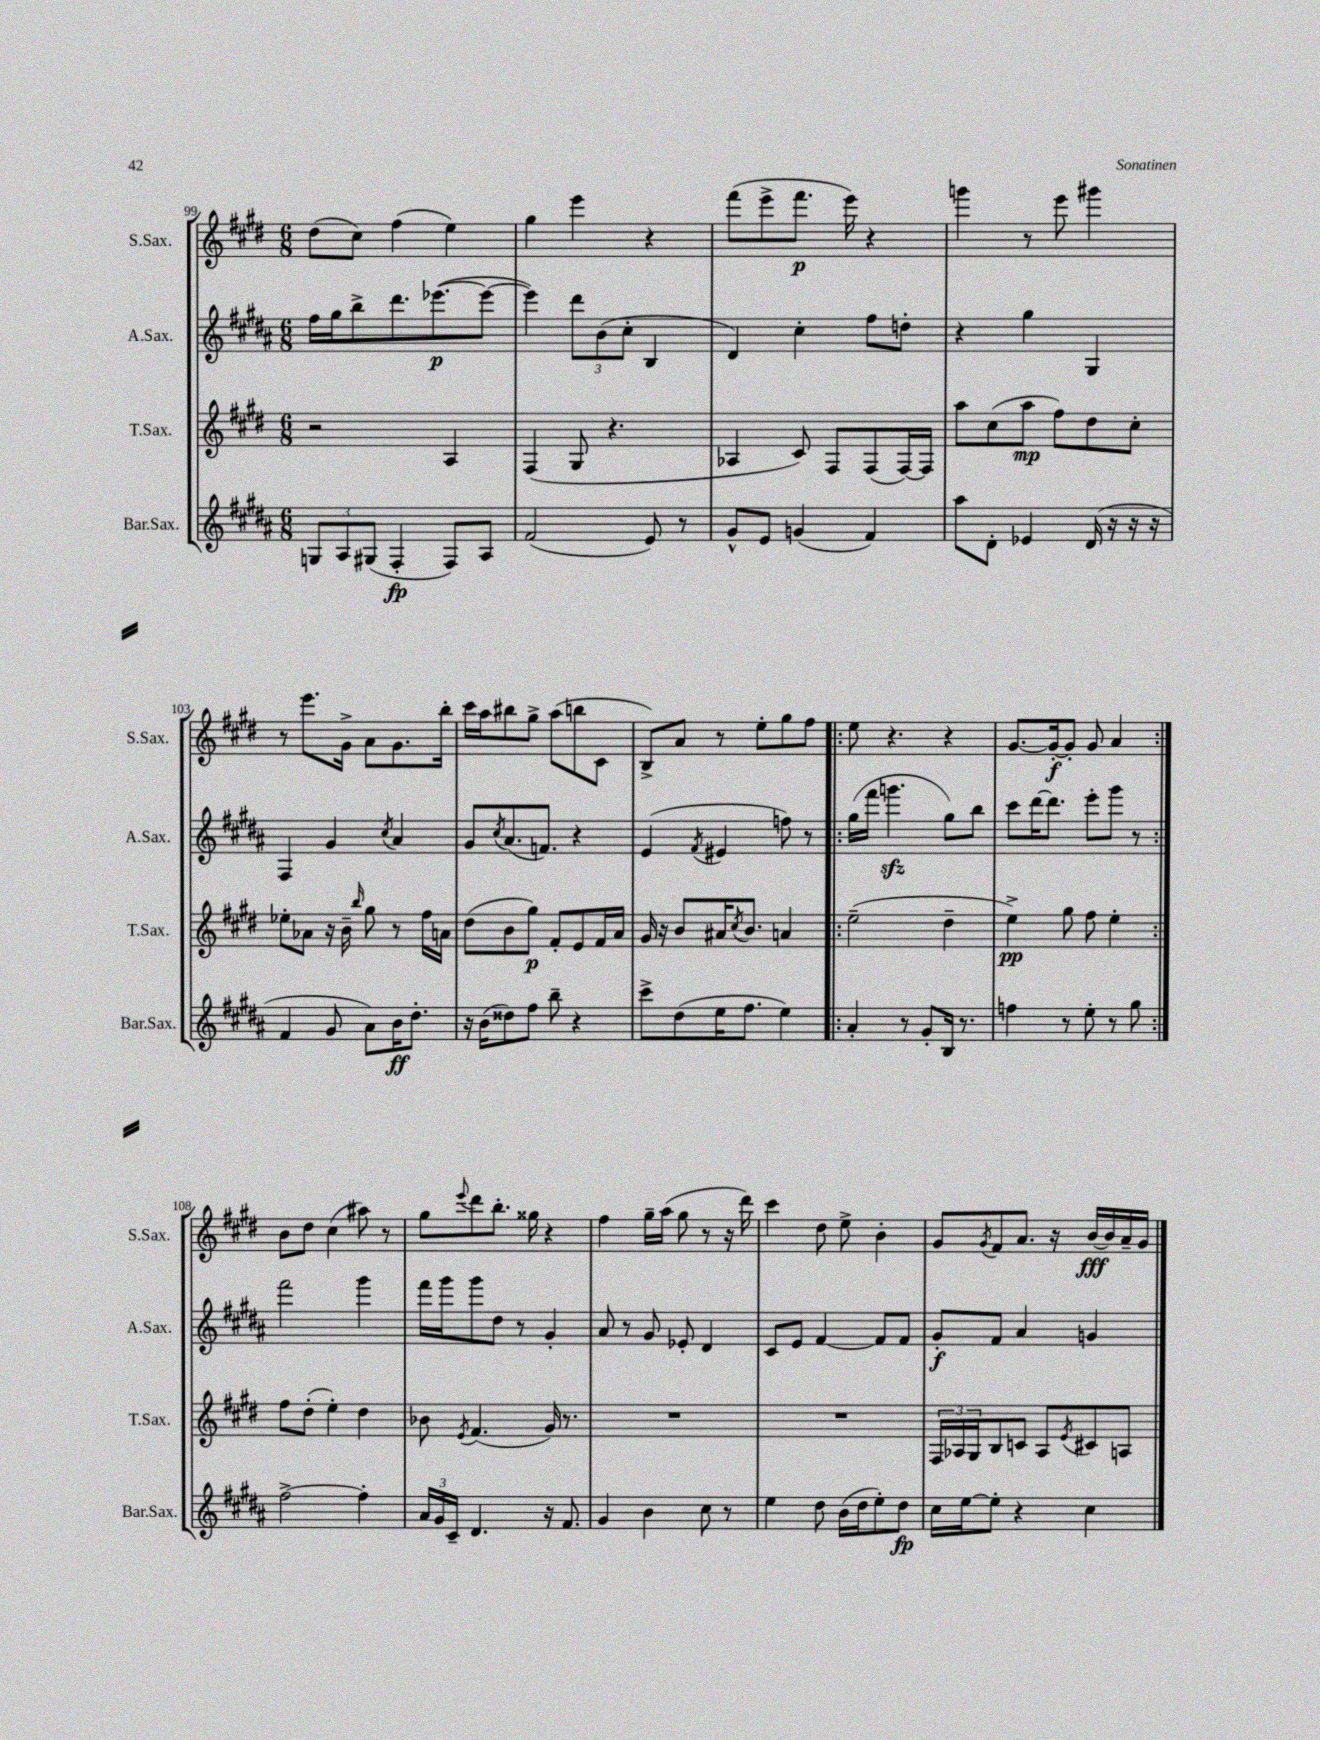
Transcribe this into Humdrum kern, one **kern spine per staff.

**kern	**kern	**kern	**kern
*staff4	*staff3	*staff2	*staff1
*clefG2	*clefG2	*clefG2	*clefG2
*k[f#c#g#d#a#]	*k[f#c#g#d#]	*k[f#c#g#d#a#]	*k[f#c#g#d#]
*M6/8	*M6/8	*M6/8	*M6/8
12G/L	2r	16ff#\LL	(8dd#\L
.	.	16gg#\J	.
12A#/	.	.	.
.	.	8bb^\	8cc#\J)
(12G#/J	.	.	.
4F#'/	.	8.ddd#\	(4ff#\
.	.	([8.eee-\	.
8F#/L)	4A/	.	4ee\)
8A#/J	.	8eee-\_J	.
=	=	=	=
(2f#/	(4F#/	4eee-\])	4gg#\
.	8G#/	12ddd#\L	4eee\
.	.	(12b\	.
.	4.r	.	.
.	.	12cc#'\J	.
8e/)	.	4B/	4r
8r	.	.	.
=	=	=	=
8g#^^/L	4A-/	4d#/)	(8fff#\L
8e/J	.	.	8eee^\
(4g/	8c#/)	4cc#'\	8.fff#\J
.	8F#/L	.	.
.	.	.	16eee\)
4f#/)	(8F#/	8ff#\L	4r
.	[16F#/L)	8dd'\J	.
.	16F#/]JJ	.	.
=	=	=	=
8aa#\L	8aa\L	4r	4ggg\
8d#'\J	(8cc#\	.	.
4e-/	8aa\J	4gg#\	8r
.	8ff#\L)	.	8eee\
(16d#/	8dd#\	4G#/	4ggg#\
16r	.	.	.
16r	8cc#'\J	.	.
16r	.	.	.
=	=	=	=
4f#/	8ee-'\L	4F#/	8r
.	8a-\J	.	8.eee\L
8g#/	16r	4g#/	.
.	16b~\	.	16g#^\Jk
.	16qqbb/	.	.
8a#\L)	8gg#\	.	8a\L
.	.	8qcc#/	.
16b\K	8r	4a#/	8.g#\
8.dd#'\J	.	.	.
.	16ff#\LL	.	.
.	16a\JJ	.	16bb'\Jk
=	=	=	=
16r	(8dd#\L	8g#/L	16ccc#\LL
(16b\LK	.	.	16aa\J
.	.	8qcc#/	.
8dd##\)	8b\	(8.a#/	8bb#\
8ff#\J	8gg#\J)	.	8gg#^\J
.	.	8.f/J)	.
8bb~\	8f#'/L	.	(8aa\L
4r	8e/	4r	8bb\
.	16f#/L	.	8c#\J
.	16a/JJ	.	.
=	=	=	=
8ccc#^\L	16g#/	(4e/	8B^/L)
.	16r	.	.
(8dd#\	8b/L	.	8a/J
.	.	8qf#/	.
16ee\K	16a#/K	4e#/	8r
.	8qcc#/	.	.
8.ff#\J	8.b/J	.	.
.	.	.	8ee'\L
4ee\)	4a/	8ff\)	8gg#\
.	.	8r	8ff#\J
=!|:	=!|:	=!|:	=!|:
4a#'/	(2ee~\	(16gg#\LL	8ee\
.	.	16fff#\JJ	.
.	.	4.ggg\	4.r
8r	.	.	.
8g#'/L	.	.	.
16B/Jk	4dd#~\	8gg#\L)	4r
8.r	.	.	.
.	.	8bb\J	.
=	=	=	=
4ff\	4ee^\)	8ccc#\L	[8.g#/L
.	.	[16ddd#\K	.
.	.	8.ddd#\]J	16g#'/_k
8r	8gg#\	.	8g#'/]J
8ee'\	8ff#\	8eee'\L	8g#/
8r	4ee'\	8ggg#\J	4a/
8gg#\	.	8r	.
=:|!	=:|!	=:|!	=:|!
[2ff#^\	8ff#\L	2fff#\	8b\L
.	(8dd#'\J	.	8dd#\J
.	4ee'\)	.	(4cc#\
4ff#'\]	4dd#\	4ggg#\	8aa#\)
.	.	.	8r
=	=	=	=
24a#/LL	8b-\	16fff#\LL	8gg#\L
24g#/	.	.	.
.	.	16ggg#\J	.
24c#~/JJ	.	.	.
.	8qe/	.	8qqeee/
4.d#/	(4.f#/	8ggg#\	8ddd#\
.	.	8dd#\J	8.bb'\J
.	.	8r	.
.	.	.	16gg##\
16r	16g#/)	4g#'/	4r
8.f#/	8.r	.	.
=	=	=	=
4g#/	2.r	8a#/	4ff#\
.	.	8r	.
4b\	.	8g#/	16gg#~\LL
.	.	.	(16aa\JJ
.	.	8e-'/	8gg#\
8cc#\	.	4d#/	8r
8r	.	.	16r
.	.	.	16ddd#\)
=	=	=	=
4ee\	2.r	8c#/L	4ccc#\
.	.	8e/J	.
8dd#\	.	[4f#/	8dd#\
(16b\LL	.	.	8ee^\
16dd#\J	.	.	.
8ee'\)	.	8f#/]L	4b'\
8dd#\J	.	8f#/J	.
=	=	=	=
16cc#\LL	24F#/LL	8g#'/L	8g#/L
.	24A-/	.	.
[16ee\J	.	.	.
.	24G#/J	.	.
.	.	.	8qg#/
8ee'\]J	8B/	8f#/J	8f#/
4r	8c/J	4a#/	8.a/J
.	8A-/L	.	.
.	.	.	16r
.	8qe/	.	.
4cc#\	8c#/	4g/	[16b/LL
.	.	.	16b/]
.	8A/J	.	16a~/
.	.	.	16g#/JJ
==	==	==	==
*-	*-	*-	*-
